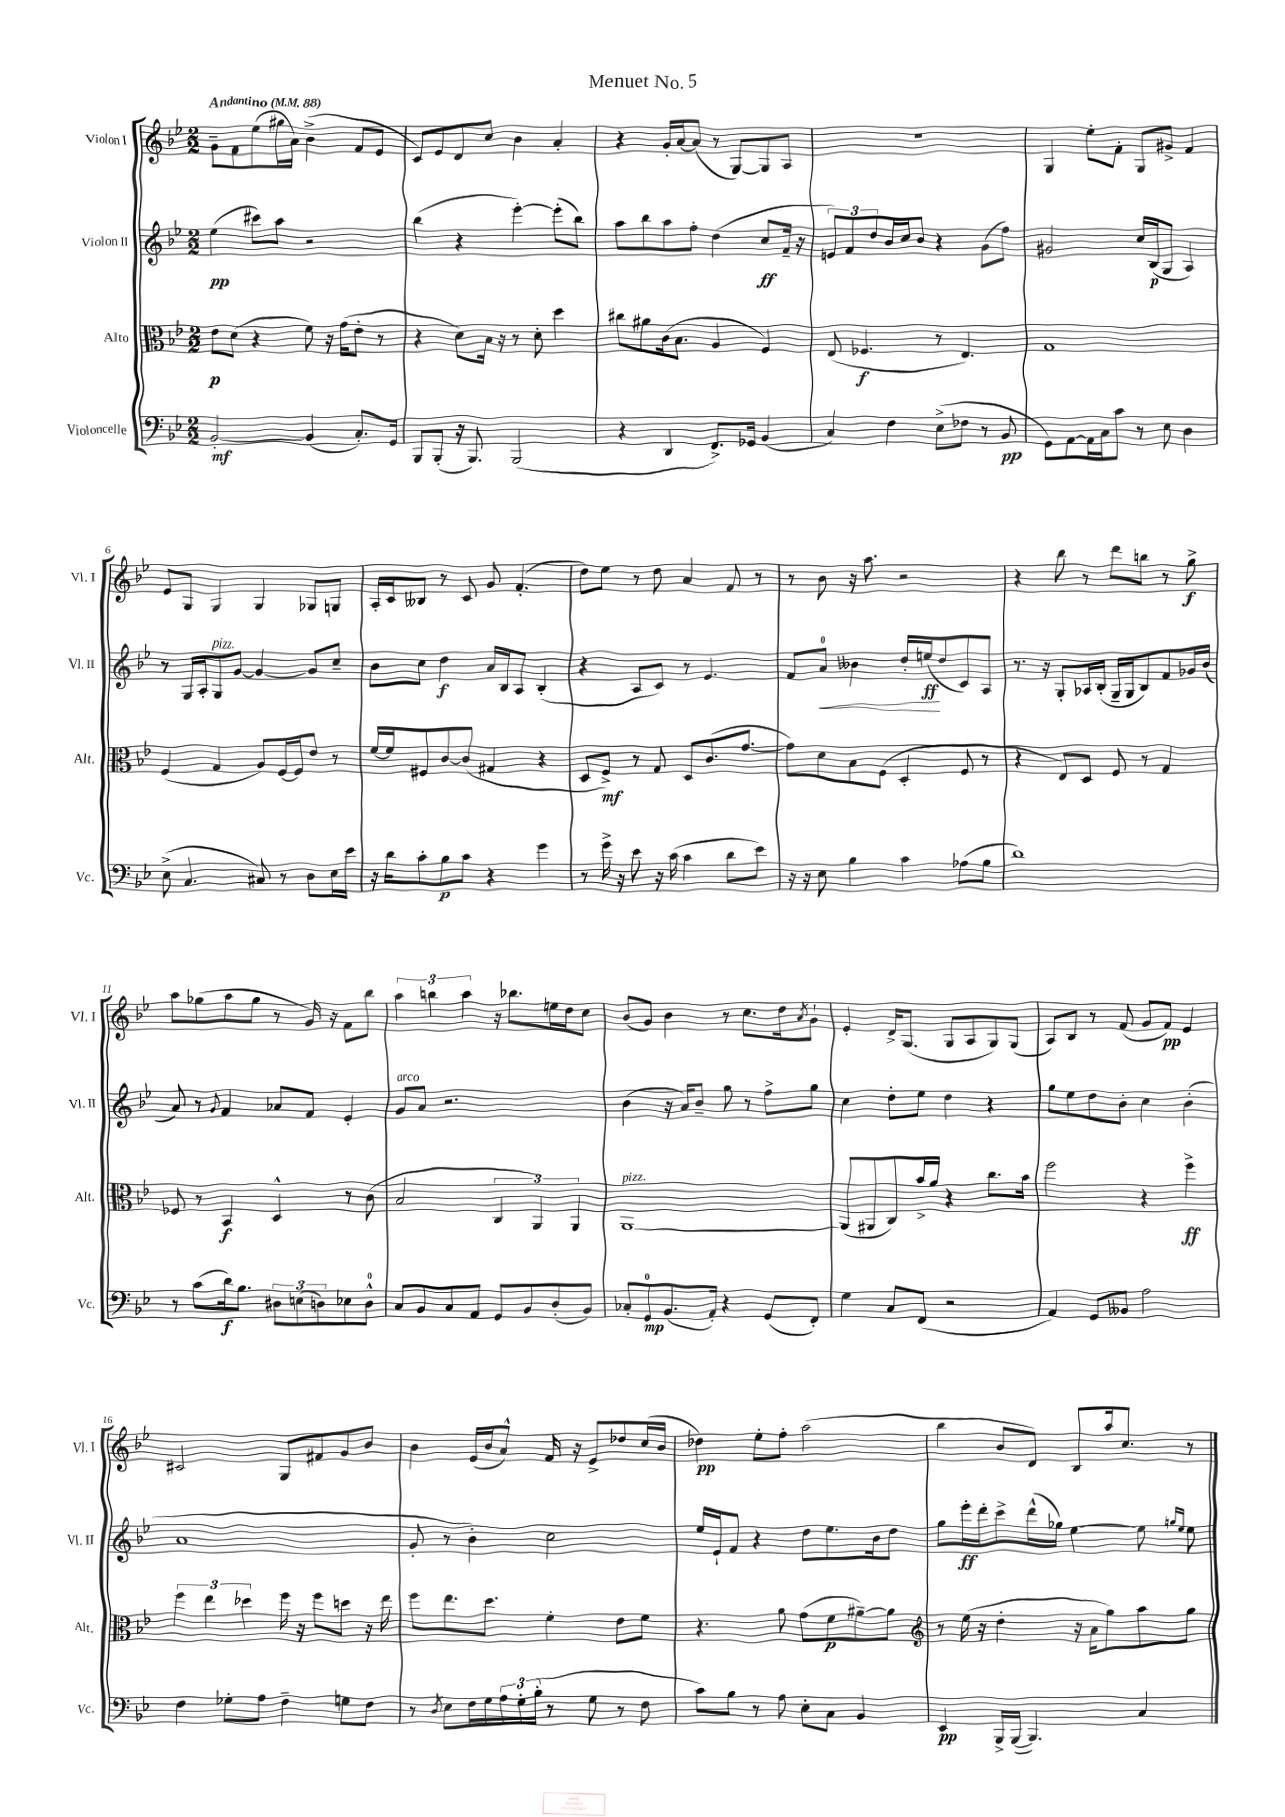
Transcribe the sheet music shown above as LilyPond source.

\header { title = "Menuet No. 5" }
<<
\new StaffGroup <<
\new Staff = "s0" \with { instrumentName = "Violon I" shortInstrumentName = "Vl. I" } {
    \clef treble \key bes \major \numericTimeSignature \time 2/2 \tempo "Andantino" 4 = 88
    g'8-- f'8 ees''8( gis''16 a'16) bes'4->( f'8 ees'8 |
    c'8) ees'8 d'8 c''8 bes'4 a'4-. |
    r4 g'16-. a'16~ a'8( r8 g8~) g8 a8 |
    r1 |
    g4 ees''8-. f'8-. g8 gis'8-> f'4 |
    ees'8 g8 g4 g4 ges8 g8 |
    a16-. c'16 beses8 r8 c'8 g'8 f'4.-.( |
    d''8) ees''8 r8 d''8 a'4 f'8 r8 |
    r8 bes'8 r16 a''8. r2 |
    r4 bes''8 r8 d'''8 b''8 r8 g''8->\f |
    a''8 ges''8( a''8 ges''8 r8 g'16) r16 f'8 bes''8 |
    \tuplet 3/2 { a''4 b''4 a''4 } r16 bes''8. e''16 d''16 c''8 |
    bes'8( g'8) bes'4 r8 c''8. d''16 \acciaccatura { a'8 } g'8-! |
    ees'4-. d'16-> g8.( g8 a8 g8) g8( |
    a8) bes8 r8 f'8( g'8 f'8\pp) ees'4 |
    cis'2 g8 fis'8 g'8 bes'8 |
    bes'4 ees'16( bes'16 a'8-^) f'16 r16 ees'8-> des''8 c''16( bes'16 |
    des''4\pp) ees''8-. f''8-. a''2( |
    bes''4 bes'8 d'8) bes8 a''16 c''8. r8 \bar "|." |
}
\new Staff = "s1" \with { instrumentName = "Violon II" shortInstrumentName = "Vl. II" } {
    \clef treble \key bes \major \numericTimeSignature \time 2/2
    ees''4\pp( cis'''8) a''8 r2 |
    bes''4( r4 ees'''4~-.) ees'''8-.( bes''8) |
    a''8 bes''8 a''8 f''8-. d''4( c''8\ff f'16-- r16 |
    \tuplet 3/2 { e'8) f'8 d''8 } bes'16 c''16 bes'8 r4 g'8( f''8) |
    gis'2 c''16 bes16\p( g8 a4) |
    r8 g16 a16-. g8^\markup { \italic "pizz." } g'8~ g'4~ g'8 c''8-- |
    bes'8 c''8 d''4\f a'16 bes16 a8 bes4-.( |
    r4 a8 c'8) r8 ees'4. |
    f'8 a'8-0\< beses'4 d''16-. e''16\ff\!( d''8 c'8) a8 |
    r8. r16 g8-. aes16 bes16-.( g16-- g16 bes8) f'8 ges'16 bes'16( |
    a'8) r8 \appoggiatura { g'8 } f'4 aes'8 f'8 ees'4-. |
    g'8^\markup { \italic "arco" } a'8 r2. |
    bes'4( r16 a'16) bes'8-- g''8 r8 f''8-> g''8 |
    c''4 d''8-. ees''8 d''4 r4 |
    g''8 ees''8 d''8 bes'8-. c''4 bes'4-.( |
    a'1 |
    g'8-. r8 bes'4-.) c''2 |
    ees''16 ees'16-! f'8 r4 d''8 ees''8. bes'16 d''8 |
    g''8 ees'''16-.\ff d'''16-. c'''8-> d'''16-^( ges''16) ees''4~ ees''8 \grace { g''16 ees''16 } ees''8 \bar "|." |
}
\new Staff = "s2" \with { instrumentName = "Alto" shortInstrumentName = "Alt." } {
    \clef alto \key bes \major \numericTimeSignature \time 2/2
    ees'8\p d'8( r4 f'8) r16 g'16( ees'8-. r8 |
    r4 d'8) bes16 r16 r8 d'8-. d''4 |
    cis''8 ais'8 c'16( bes8. a4 f4) |
    ees8( fes4.\f r8 ees4.) |
    g1 |
    f4( g4 a8) f16~ f16 ees'8 r8 |
    f'16~ f'16 fis8 c'8~ c'8( gis4 r4 |
    d8 f8->\mf) r8 g8 d8 c'8.( g'8.~ |
    g'8) d'8 bes8 f8( d4-. f8 r8 |
    r4 ees8) d8 f8 r8 g4 |
    fes8 r8 bes,4\f d4-^ r8 c'8( |
    bes2 \tuplet 3/2 { c4 a,4) a,4 } |
    a,1~^\markup { \italic "pizz." } |
    a,8( ais,8 c8) bes'16-> a'16 r4 c''8. bes'16 |
    f''2 r4 f''4->\ff |
    \tuplet 3/2 { f''4 ees''4 des''4 } f''16 r16 f''8 d''8 r16 ees''16 |
    f''8 ees''8. d''8. f'4-. ees'8 f'8 |
    r4. a'8 g'8( f'8\p ais'8~--) ais'8 |
    \clef treble r8 ees''16( r16 d''4-. r16 a'16 g''8) a''8 g''8 \bar "|." |
}
\new Staff = "s3" \with { instrumentName = "Violoncelle" shortInstrumentName = "Vc." } {
    \clef bass \key bes \major \numericTimeSignature \time 2/2
    bes,2~-.\mf bes,4( c8.-.) g,16 |
    bes,,8 bes,,8-.( r16 bes,,8.) bes,,2( |
    r4 d,4 f,8.->) ges,16 bes,4( |
    c4) f4 ees8->( fes8 r8 bes,8\pp |
    g,8) a,8~ a,16 c16 c'8 r8 ees8 d4 |
    ees8->( c4. cis8) r8 d8 ees16 ees'16 |
    r16 d'16 c'8-. bes8\p c'8 r4 g'4 |
    r8 g'16-> r16 ees'8 r16 c'16( c'4 d'8 ees'8) |
    r16 r16 ees8 bes4 c'4 aes8( bes8 |
    d'1) |
    r8 c'8( d'16\f) bes8. \tuplet 3/2 { dis8 e8( d8) } ees8 d8-0-^ |
    c8 bes,8 c8 a,8 g,8 bes,8 d8-.( bes,8) |
    ces8-. g,8-0\mp bes,8.( a,16-.) r4 g,8( f,8-.) |
    g4 c8 f,8( r2 |
    a,4) g,8 beses,8 a2 |
    f4 ges8-. a8 f4-- g8 f8 |
    r8 \acciaccatura { d8 } ees8 f16 g16 \tuplet 3/2 { a16 g16-. bes16-.( } r8 g8 r8 f8 |
    c'8) bes8 r8 a8 ees8-. c8 bes,4 |
    ees,4\pp bes,,16-> bes,,16~( bes,,4.) c4 \bar "|." |
}
>>
>>
